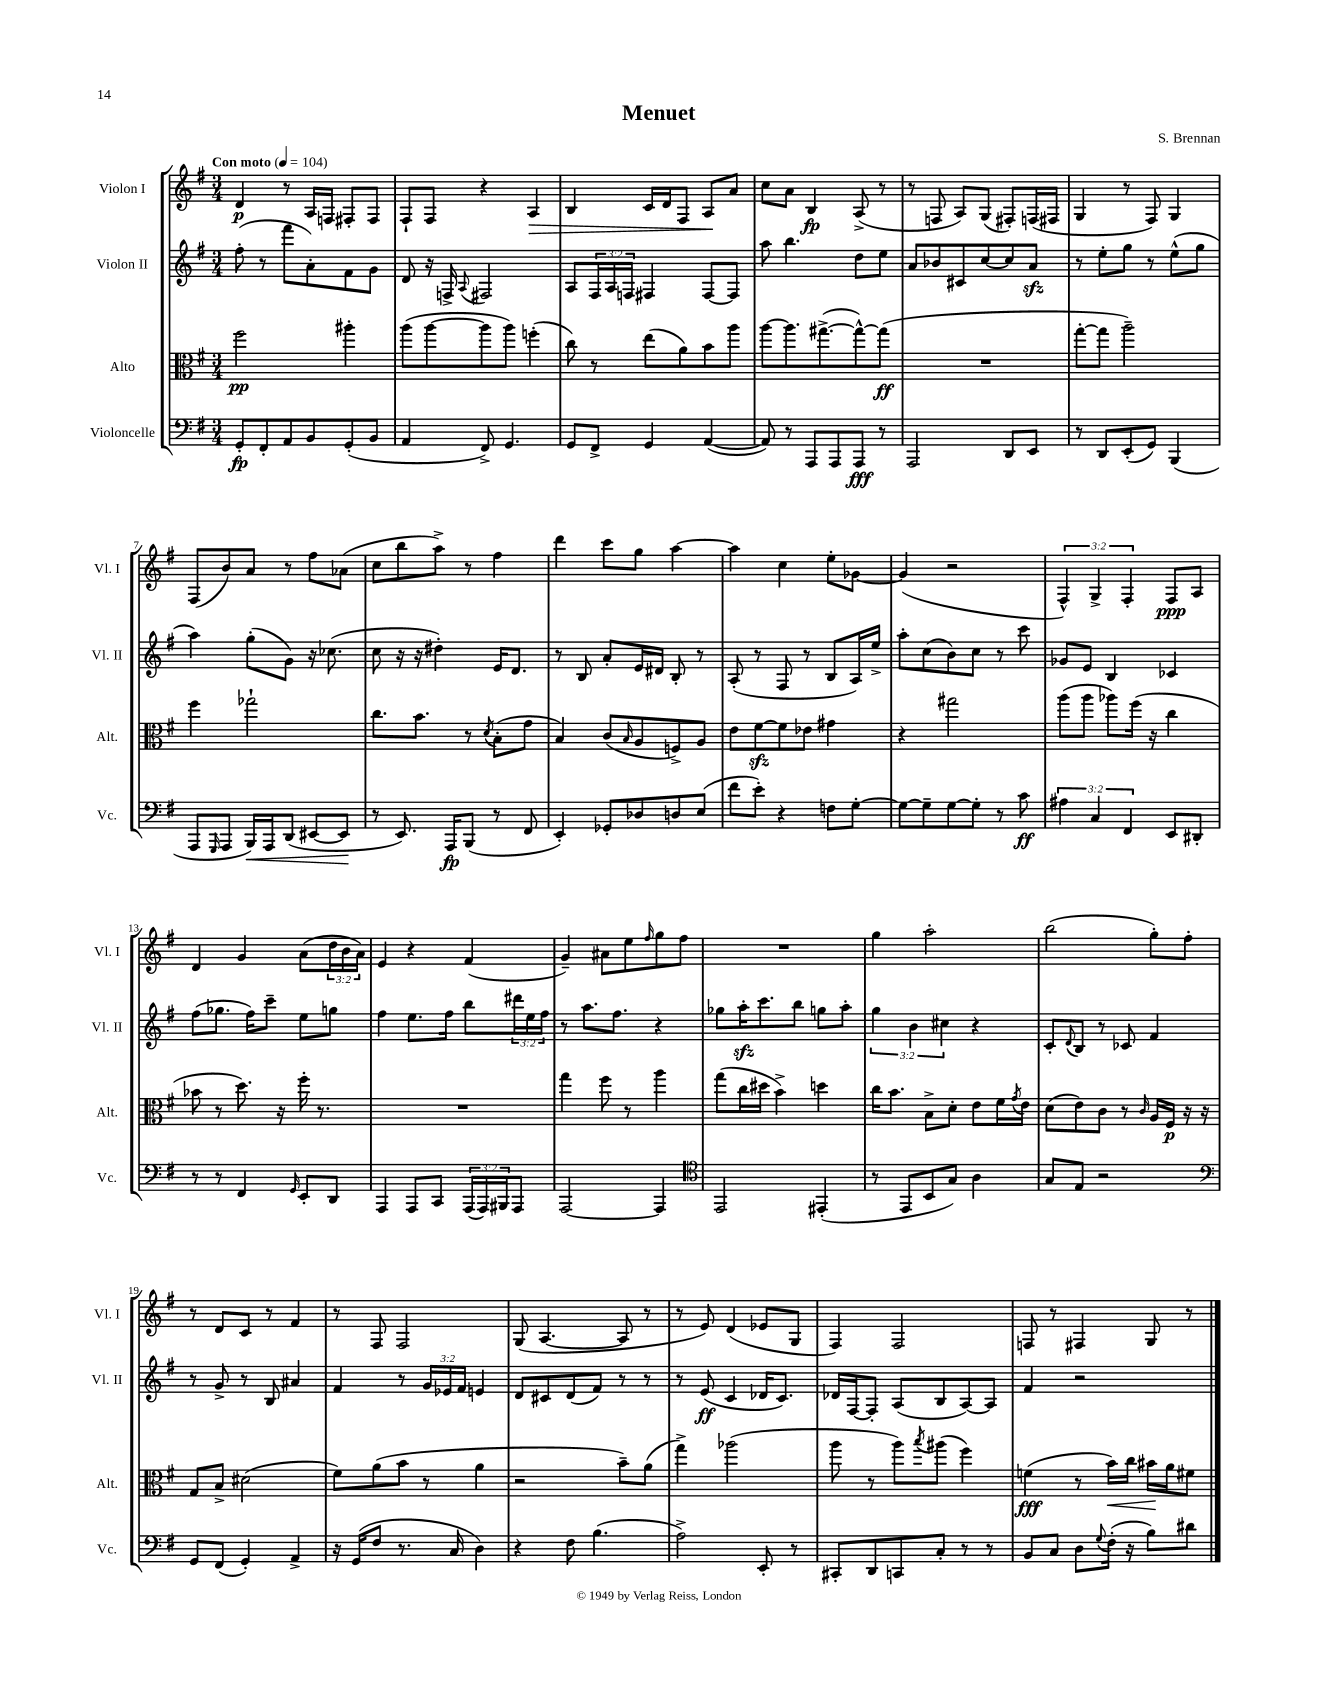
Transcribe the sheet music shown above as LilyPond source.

\header { title = "Menuet" composer = "S. Brennan" }
<<
\new StaffGroup <<
\new Staff = "s0" \with { instrumentName = "Violon I" shortInstrumentName = "Vl. I" } {
    \clef treble \key g \major \numericTimeSignature \time 3/4 \override Staff.TupletNumber.text = #tuplet-number::calc-fraction-text \tempo "Con moto" 4 = 104
    d'4\p r8 a16 f16 fis8-. fis8 |
    fis8-! fis8 r4 a4\> |
    b4 c'16 d'16 fis8 a8\! a'8 |
    c''8 a'8 b4\fp a8->( r8 |
    r8 f8 a8) g8( fis8-.) f16( fis16 |
    g4 r8 fis8) g4 |
    fis8( b'8) a'8 r8 fis''8 aes'8( |
    c''8 b''8 a''8->) r8 fis''4 |
    d'''4 c'''8 g''8 a''4~ |
    a''4 c''4 e''8-. ges'8~ |
    ges'4( r2 |
    \tuplet 3/2 { fis4-^) g4-> fis4-. } fis8\ppp a8 |
    d'4 g'4 a'8( \tuplet 3/2 { d''16 b'16 a'16) } |
    e'4 r4 fis'4( |
    g'4--) ais'8 e''8 \grace { fis''16 } g''8 fis''8 |
    R2. |
    g''4 a''2-. |
    b''2( g''8-.) fis''8-. |
    r8 d'8 c'8 r8 fis'4 |
    r8 fis8 fis2 |
    g8( a4.~ a8 r8 |
    r8 e'8) d'4( ees'8 g8 |
    fis4) fis2 |
    f8 r8 fis4 g8 r8 \bar "|." |
}
\new Staff = "s1" \with { instrumentName = "Violon II" shortInstrumentName = "Vl. II" } {
    \clef treble \key g \major \numericTimeSignature \time 3/4 \override Staff.TupletNumber.text = #tuplet-number::calc-fraction-text
    fis''8-.( r8 fis'''8 a'8-.) fis'8 g'8 |
    d'8 r16 f16-> \appoggiatura { a8 } fis2 |
    a8 \tuplet 3/2 { fis16 a16 f16 } fis4 fis8~ fis8 |
    a''8 b''4. d''8 e''8 |
    a'8 bes'8 cis'8 c''8~ c''8 a'8\sfz |
    r8 e''8-. g''8 r8 e''8-^( g''8 |
    a''4) g''8-.( g'8) r16 ces''8.( |
    c''8 r16 r16 dis''4-.) e'16 d'8. |
    r8 b8 a'8-. e'16 dis'16 b8-. r8 |
    a8-.( r8 fis8 r8 b8 a16) e''16-> |
    a''8-. c''8( b'8) c''8 r8 c'''8 |
    ges'8 e'8 b4 ces'4 |
    fis''8( ges''8. fis''16) c'''8-- e''8 g''8 |
    fis''4 e''8. fis''16 b''8 \tuplet 3/2 { dis'''16 e''16 fis''16 } |
    r8 a''8. fis''8. r4 |
    ges''8 a''16-.\sfz c'''8. b''8 g''8 a''8-. |
    \tuplet 3/2 { g''4 b'4 cis''4 } r4 |
    c'8-. \appoggiatura { d'8 } b8 r8 ces'8 fis'4 |
    r8 g'8-> r8 b8 ais'4 |
    fis'4 r8 \tuplet 3/2 { g'16 ees'16 fis'16 } e'4 |
    d'8 cis'8 d'8( fis'8) r8 r8 |
    r8 e'8\ff( c'4 des'16 c'8.) |
    des'16 fis16~ fis8-. a8( b8 a8~) a8 |
    fis'4 r2 \bar "|." |
}
\new Staff = "s2" \with { instrumentName = "Alto" shortInstrumentName = "Alt." } {
    \clef alto \key g \major \numericTimeSignature \time 3/4
    fis''2\pp ais''4-. |
    a''8( a''8~ a''8 a''8) f''4-.( |
    c''8) r8 e''8( a'8) b'8 a''8 |
    a''8~ a''8. gis''8.~->( gis''8~-^) gis''8\ff( |
    R2. |
    g''8~-. g''8 a''2--) |
    fis''4 ges''2-! |
    c''8. b'8. r8 \acciaccatura { d'8 } b8-.( g'8 |
    b4) c'8( \grace { b16 } a8 f8->) a8 |
    e'8 fis'8~\sfz fis'8 ees'8 gis'4 |
    r4 gis''2 |
    a''8( a''8 aes''8) fis''16( r16 c''4 |
    bes'8 r8 d''8.) r16 fis''16-. r8. |
    R2. |
    g''4 fis''8 r8 a''4 |
    g''8( c''16 dis''16 b'4->) d''4 |
    c''16 b'8. b8-> d'8-. e'8 fis'16 \acciaccatura { g'8 } e'16 |
    d'8( e'8) c'8 r8 \grace { c'16 } a16 fis16\p r16 r16 |
    g8 b8-> dis'2( |
    fis'8) a'8( b'8 r8 a'4 |
    r2 b'8--) a'8( |
    g''4->) aes''2( |
    a''8 r8 a''8) \acciaccatura { b''8 } ais''8( fis''4) |
    f'4\fff( r8 b'16\<) c''16 bis'16\! a'16 fis'8 \bar "|." |
}
\new Staff = "s3" \with { instrumentName = "Violoncelle" shortInstrumentName = "Vc." } {
    \clef bass \key g \major \numericTimeSignature \time 3/4 \override Staff.TupletNumber.text = #tuplet-number::calc-fraction-text
    g,8-.\fp fis,8-. a,8 b,8 g,8-.( b,8 |
    a,4 fis,8->) g,4. |
    g,8 fis,8-> g,4 a,4~( |
    a,8) r8 a,,8 a,,8 a,,8\fff r8 |
    a,,2 d,8 e,8 |
    r8 d,8 e,8-.( g,8) b,,4( |
    a,,8 \grace { g,,16 } a,,8 b,,16\<) a,,16 d,8( eis,8~ eis,8\! |
    r8 e,8.) a,,16\fp b,,8( r8 fis,8 |
    e,4-.) ges,8-. des8 d8 e8( |
    fis'8 e'8-.) r4 f8 g8~-. |
    g8~ g8-- g8~ g8-. r8 c'8\ff |
    \tuplet 3/2 { ais4 c4 fis,4 } e,8 dis,8-. |
    r8 r8 fis,4 \grace { g,16 } e,8-. d,8 |
    a,,4 a,,8 c,8 \tuplet 3/2 { a,,16( a,,16) bis,,16 } a,,8 |
    a,,2~ a,,4 |
    \clef tenor e,2 eis,4-.( |
    r8 e,8 b,8 g8) a4 |
    g8 e8 r2 |
    \clef bass g,8 fis,8( g,4-.) a,4-> |
    r16 g,16( fis8 r8. c16 d4) |
    r4 fis8 b4.( |
    a2->) e,8-. r8 |
    cis,8-. d,8 c,8 c8-. r8 r8 |
    b,8 c8 d8 \appoggiatura { g8 } fis16-.( r16 b8) dis'8 \bar "|." |
}
>>
>>
